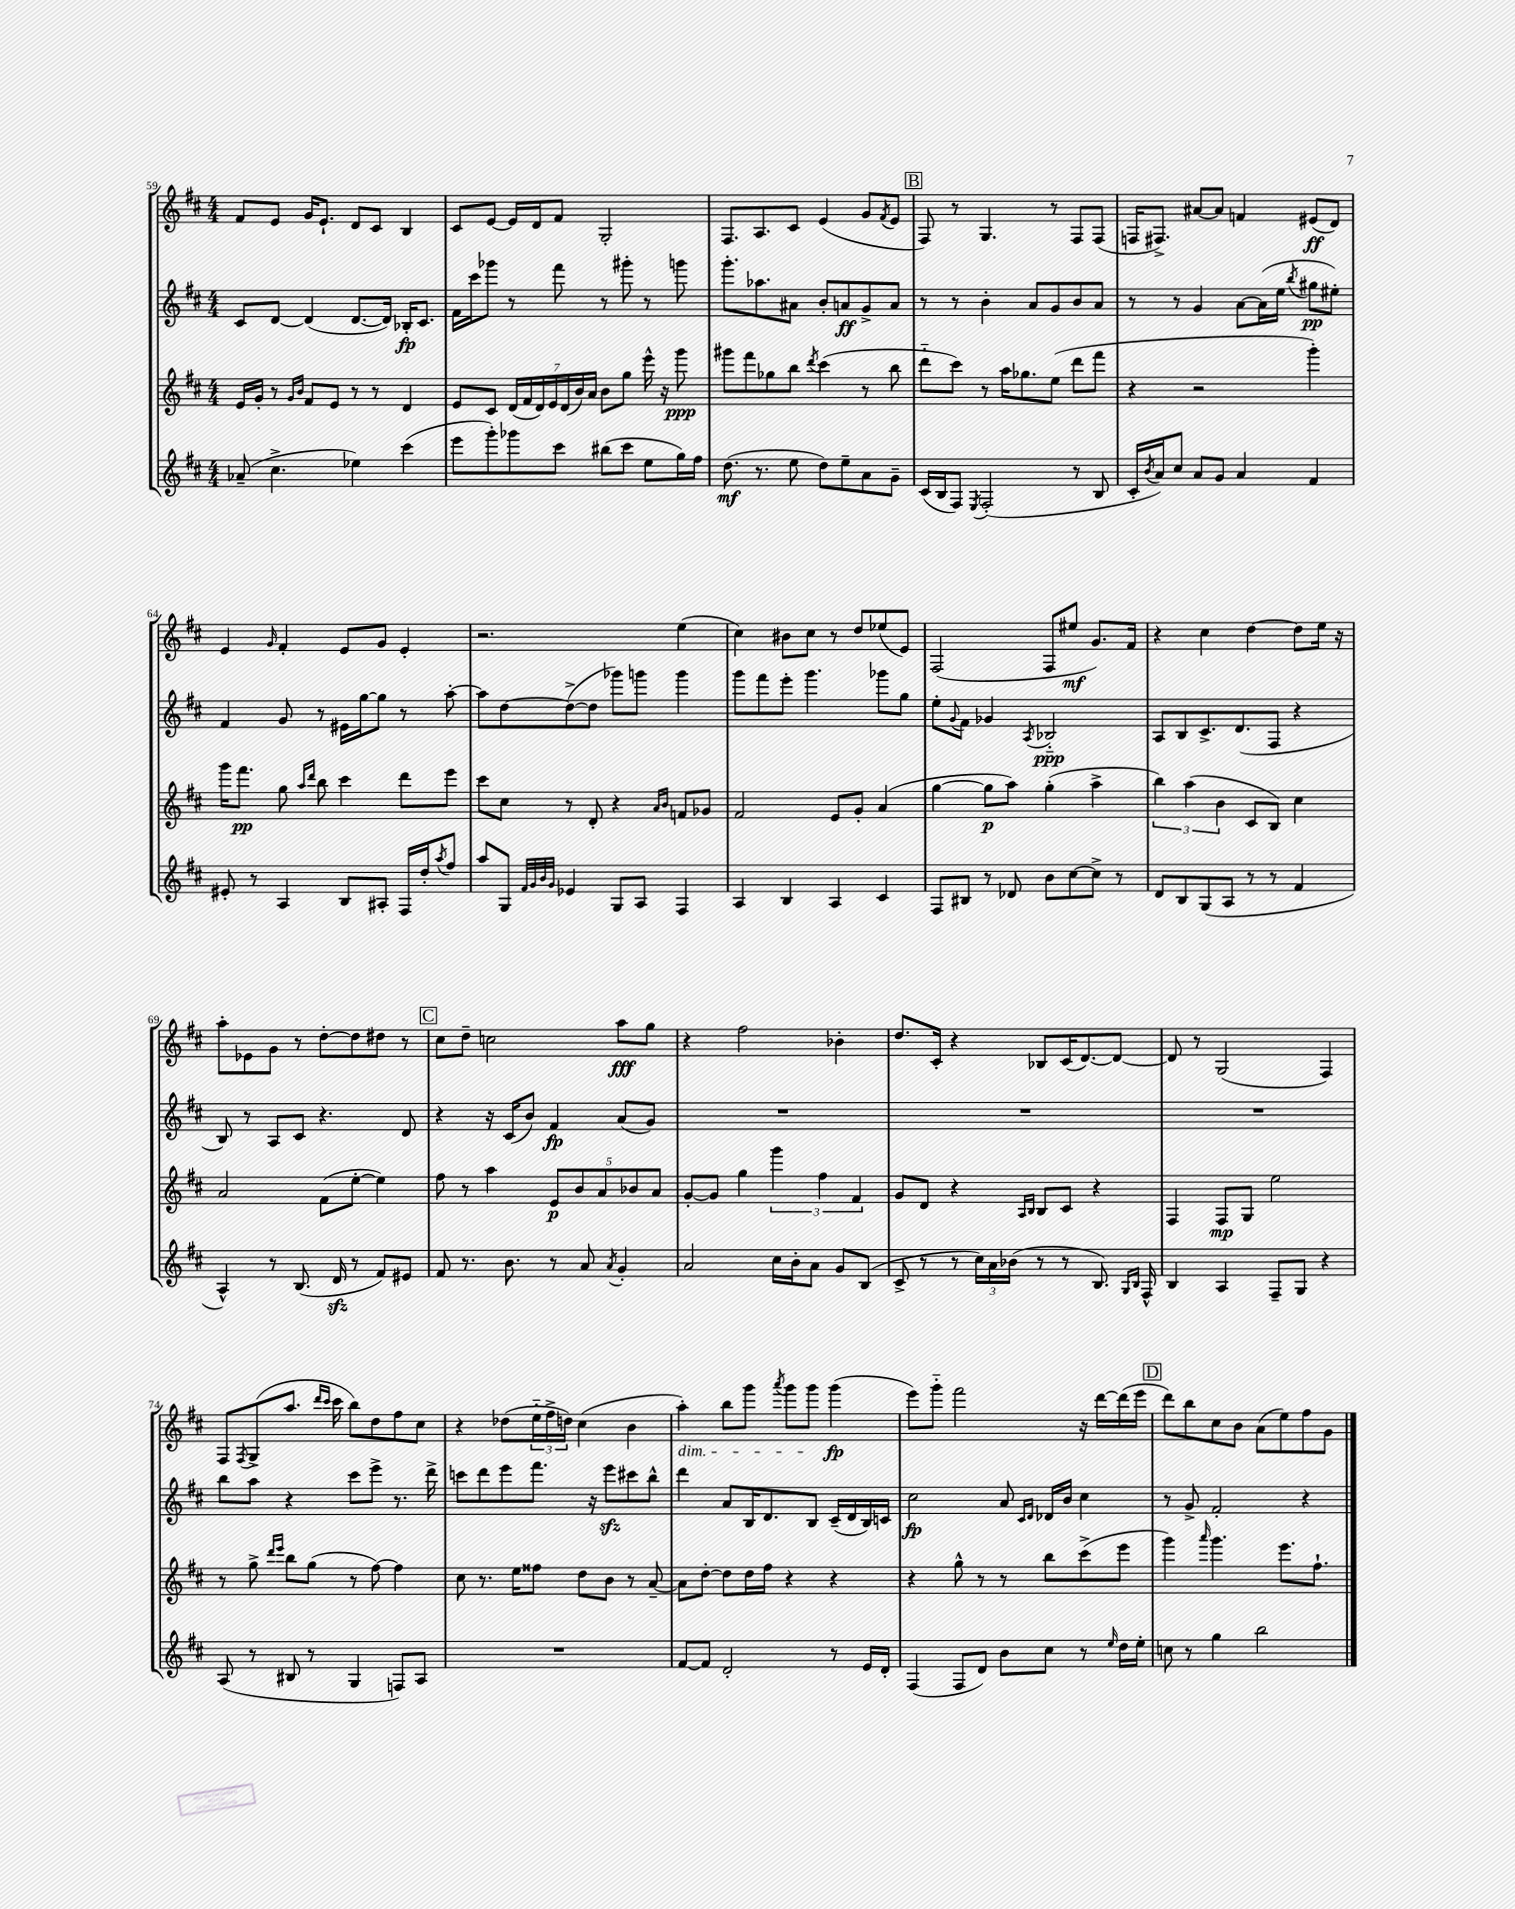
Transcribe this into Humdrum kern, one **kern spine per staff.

**kern	**dynam	**kern	**dynam	**kern	**dynam	**kern	**dynam
*part4	*part4	*part3	*part3	*part2	*part2	*part1	*part1
*staff4	*staff4	*staff3	*staff3	*staff2	*staff2	*staff1	*staff1
*clefG2	*	*clefG2	*	*clefG2	*	*clefG2	*
*k[f#c#]	*	*k[f#c#]	*	*k[f#c#]	*	*k[f#c#]	*
*M4/4	*	*M4/4	*	*M4/4	*	*M4/4	*
=59	=59	=59	=59	=59	=59	=59	=59
(8a-X~/	.	16e/LL	.	8c#/L	.	8f#/L	.
.	.	16g'/JJ	.	.	.	.	.
4.cc#^\	.	8r	.	[8d/J	.	8e/J	.
.	.	16qqg/LL	.	.	.	.	.
.	.	16qqb/JJ	.	.	.	.	.
.	.	8f#/L	.	(4d/]	.	16g/KL	.
.	.	.	.	.	.	8.e`/J	.
.	.	8e/J	.	.	.	.	.
4ee-X\)	.	8r	.	[8.d/L	.	8d/L	.
.	.	8r	.	.	.	8c#/J	.
.	.	.	.	16d/Jk])	.	.	.
(4ccc#\	.	4d/	.	16B-X'/KL	fp	4B/	.
.	.	.	.	8.c#/J	.	.	.
=60	=60	=60	=60	=60	=60	=60	=60
8eee\L	.	8e/L	.	16f#\LL	.	8c#/L	.
.	.	.	.	16ccc#\J	.	.	.
8ggg'\)	.	8c#/J	.	8ggg-X\J	.	[8e/J	.
8ggg-X\	.	(28d/LL	.	8r	.	16e/LL]	.
.	.	28f#/	.	.	.	.	.
.	.	.	.	.	.	16d/J	.
.	.	28d/)	.	.	.	.	.
.	.	28e/	.	.	.	.	.
8ccc#\J	.	.	.	8fff#\	.	8f#/J	.
.	.	(28d/	.	.	.	.	.
.	.	28b/)	.	.	.	.	.
.	.	28a/JJ	.	.	.	.	.
(8bb#X\L	.	8b\L	.	8r	.	2G'/	.
8ccc#\J	.	8gg\J	.	8ggg#X'\	.	.	.
8ee\L	.	16eee^^\	.	8r	.	.	.
.	.	16r	.	.	.	.	.
16gg\L)	.	8ggg\	ppp	8gggn\	.	.	.
16ff#\JJ	.	.	.	.	.	.	.
=61	=61	=61	=61	=61	=61	=61	=61
(8.dd\	mf	8ggg#X\L	.	8.ggg'\L	.	8.F#/L	.
.	.	8fff#\	.	.	.	.	.
8.r	.	.	.	8.aa-X\	.	8.A/	.
.	.	8gg-X\	.	.	.	.	.
8ee\	.	8bb\J	.	8a#X\J	.	8c#/J	.
.	.	8qddd/	.	.	.	.	.
8dd\L)	.	(4ccc#\	.	8b'/L	.	(4e/	.
8ee~\	.	.	.	8an/	ff	.	.
8a\	.	8r	.	8g^/	.	8g/L	.
.	.	.	.	.	.	8qf#/	.
8g~\J	.	8bb\	.	8a/J	.	8e/J	.
!!LO:REH:place=s1:t=B
=62	=62	=62	=62	=62	=62	=62	=62
(16c#/LL	.	8ddd\L	.	8r	.	8F#/)	.
16B/J	.	.	.	.	.	.	.
8F#/J)	.	8ccc#\J)	.	8r	.	8r	.
8qE/	.	.	.	.	.	.	.
(2F#'/	.	8r	.	4b'\	.	4.G/	.
.	.	16aa\KL	.	.	.	.	.
.	.	8.gg-X\	.	.	.	.	.
.	.	.	.	8a/L	.	.	.
.	.	(8ee\J	.	8g/	.	8r	.
8r	.	8ddd\L	.	8b/	.	8F#/L	.
8B/	.	8fff#\J	.	8a/J	.	(8F#/J	.
=63	=63	=63	=63	=63	=63	=63	=63
16c#'/LL	.	4r	.	8r	.	16Fn/KL	.
8qb/	.	.	.	.	.	.	.
16a/J)	.	.	.	.	.	8.F#X^/J)	.
8cc#/J	.	.	.	8r	.	.	.
8a/L	.	2r	.	4g/	.	[8a#X/L	.
8g/J	.	.	.	.	.	8a#/J]	.
4a/	.	.	.	[8a\L	.	4fn/	.
.	.	.	.	(16a\L]	.	.	.
.	.	.	.	16ee\JJ	.	.	.
.	.	.	.	8qbb/	.	.	.
4f#/	.	4ggg'\)	.	8gg#X\L	pp	(8e#X/L	ff
.	.	.	.	8ee#X'\J)	.	8d/J)	.
!!LO:LB:g=z
=64	=64	=64	=64	=64	=64	=64	=64
8e#X'/	.	16ggg\KL	.	4f#/	.	4e/	.
.	.	8.fff#\J	pp	.	.	.	.
8r	.	.	.	.	.	.	.
.	.	.	.	.	.	16qqg/	.
4A/	.	8gg\	.	8g/	.	4f#'/	.
.	.	16qqaa/LL	.	.	.	.	.
.	.	16qqddd/JJ	.	.	.	.	.
.	.	8bb\	.	8r	.	.	.
8B/L	.	4ccc#\	.	16e#X\LL	.	8e/L	.
.	.	.	.	[16gg\J	.	.	.
8A#X'/J	.	.	.	8gg\J]	.	8g/J	.
16F#/LL	.	8ddd\L	.	8r	.	4e'/	.
16dd'/J	.	.	.	.	.	.	.
8qaa/	.	.	.	.	.	.	.
8ff#/J	.	8eee\J	.	[8aa'\	.	.	.
=65	=65	=65	=65	=65	=65	=65	=65
8aa/L	.	8ccc#\L	.	8aa\L]	.	2.r	.
8G/J	.	8cc#\J	.	[8dd\	.	.	.
32qqf#/LLL	.	.	.	.	.	.	.
32qqg/	.	.	.	.	.	.	.
32qqb/	.	.	.	.	.	.	.
32qqg/JJJ	.	.	.	.	.	.	.
4e-X/	.	8r	.	(8dd^\_	.	.	.
.	.	8d'/	.	8dd\J]	.	.	.
8G/L	.	4r	.	8ggg-X\L)	.	.	.
8A/J	.	.	.	8gggn\J	.	.	.
.	.	16qqa/LL	.	.	.	.	.
.	.	16qqb/JJ	.	.	.	.	.
4F#/	.	8fn/L	.	4ggg\	.	(4ee\	.
.	.	8g-X/J	.	.	.	.	.
=66	=66	=66	=66	=66	=66	=66	=66
4A/	.	2f#/	.	8ggg\L	.	4cc#\)	.
.	.	.	.	8fff#\	.	.	.
4B/	.	.	.	8eee'\J	.	8b#X\L	.
.	.	.	.	4.ggg\	.	8cc#\J	.
4A/	.	8e/L	.	.	.	8r	.
.	.	8g'/J	.	.	.	8dd/L	.
4c#/	.	(4a/	.	8ggg-X\L	.	(8ee-X/	.
.	.	.	.	8gg\J	.	8e/J)	.
=67	=67	=67	=67	=67	=67	=67	=67
8F#/L	.	[4gg\	.	8ee'\L	.	(2F#/	.
.	.	.	.	8qqg/	.	.	.
8B#X/J	.	.	.	8f#\J	.	.	.
8r	.	8gg\L]	p	4g-X/	.	.	.
8d-X/	.	8aa\J)	.	.	.	.	.
.	.	.	.	8qA/	.	.	.
8b\L	.	(4gg'\	.	2B-X/	ppp	8F#/L	.
[8cc#\	.	.	.	.	.	8ee#X/J	mf
8cc#^\J]	.	4aa^\	.	.	.	8.g/L)	.
8r	.	.	.	.	.	.	.
.	.	.	.	.	.	16f#/Jk	.
=68	=68	=68	=68	=68	=68	=68	=68
8d/L	.	6bb\)	.	8A/L	.	4r	.
8B/	.	.	.	8B/	.	.	.
.	.	(6aa\	.	.	.	.	.
(8G/	.	.	.	8.c#^/	.	4cc#\	.
.	.	6b\	.	.	.	.	.
8A/J	.	.	.	.	.	.	.
.	.	.	.	(8.d/	.	.	.
8r	.	8c#/L	.	.	.	[4dd\	.
8r	.	8B/J)	.	8F#/J	.	.	.
4f#/	.	4cc#\	.	4r	.	8dd\L]	.
.	.	.	.	.	.	16ee\Jk	.
.	.	.	.	.	.	16r	.
!!LO:LB:g=z
=69	=69	=69	=69	=69	=69	=69	=69
4A^^/)	.	2a/	.	8B/)	.	8aa'\L	.
.	.	.	.	8r	.	8e-X\	.
8r	.	.	.	8A/L	.	8g\J	.
(8.B/	.	.	.	8c#/J	.	8r	.
.	.	(8f#\L	.	4.r	.	[8dd'\L	.
16dzz/	.	.	.	.	.	.	.
8r	.	[8ee'\J	.	.	.	8dd\]	.
8f#/L)	.	4ee\])	.	.	.	8dd#X\J	.
8e#X/J	.	.	.	8d/	.	8r	.
!!LO:REH:place=s1:t=C
=70	=70	=70	=70	=70	=70	=70	=70
8f#/	.	8ff#\	.	4r	.	8cc#\L	.
8.r	.	8r	.	.	.	8dd~\J	.
.	.	4aa\	.	16r	.	2ccn\	.
8.b\	.	.	.	(16c#/KL	.	.	.
.	.	.	.	8b/J)	.	.	.
8r	.	10e/L	p	4f#/	fp	.	.
.	.	10b/	.	.	.	.	.
8a/	.	.	.	.	.	.	.
.	.	10a/	.	.	.	.	.
8qa/	.	.	.	.	.	.	.
4g'/	.	.	.	(8a/L	.	8aa\L	fff
.	.	10b-X/	.	.	.	.	.
.	.	.	.	8g/J)	.	8gg\J	.
.	.	10a/J	.	.	.	.	.
=71	=71	=71	=71	=71	=71	=71	=71
2a/	.	[8g'/L	.	1r	.	4r	.
.	.	8g/J]	.	.	.	.	.
.	.	4gg\	.	.	.	2ff#\	.
16cc#\LL	.	6ggg\	.	.	.	.	.
16b'\J	.	.	.	.	.	.	.
8a\J	.	.	.	.	.	.	.
.	.	6ff#\	.	.	.	.	.
8g/L	.	.	.	.	.	4b-X'\	.
.	.	6f#/	.	.	.	.	.
(8B/J	.	.	.	.	.	.	.
=72	=72	=72	=72	=72	=72	=72	=72
8c#^/	.	8g/L	.	1r	.	8.dd/L	.
8r	.	8d/J	.	.	.	.	.
.	.	.	.	.	.	16c#'/Jk	.
8r	.	4r	.	.	.	4r	.
24cc#\LL)	.	.	.	.	.	.	.
24a\	.	.	.	.	.	.	.
(24b-X\JJ	.	.	.	.	.	.	.
.	.	16qqA/LL	.	.	.	.	.
.	.	16qqB/JJ	.	.	.	.	.
8r	.	8B/L	.	.	.	8B-X/L	.
8r	.	8c#/J	.	.	.	(16c#/K	.
.	.	.	.	.	.	[8.d/)	.
8.B/)	.	4r	.	.	.	.	.
.	.	.	.	.	.	8d/J_	.
16qqG/LL	.	.	.	.	.	.	.
16qqB/JJ	.	.	.	.	.	.	.
16F#^^/	.	.	.	.	.	.	.
=73	=73	=73	=73	=73	=73	=73	=73
4B/	.	4F#/	.	1r	.	8d/]	.
.	.	.	.	.	.	8r	.
4A/	.	8F#/L	mp	.	.	(2G/	.
.	.	8G/J	.	.	.	.	.
8F#~/L	.	2ee\	.	.	.	.	.
8G/J	.	.	.	.	.	.	.
4r	.	.	.	.	.	4F#/)	.
!!LO:LB:g=z
=74	=74	=74	=74	=74	=74	=74	=74
(8A/	.	8r	.	8bb\L	.	8F#/L	.
.	.	.	.	.	.	8qF#/	.
8r	.	8gg^\	.	8aa\J	.	(8G^/	.
.	.	16qqddd/LL	.	.	.	.	.
.	.	16qqeee/JJ	.	.	.	.	.
8B#X/	.	8bb\L	.	4r	.	8.aa/J	.
8r	.	(8gg\J	.	.	.	.	.
.	.	.	.	.	.	16qqddd/LL	.
.	.	.	.	.	.	16qqccc#/JJ	.
.	.	.	.	.	.	16ccc#\	.
4G/	.	8r	.	8ccc#\L	.	8bb\L)	.
.	.	[8ff#\)	.	8eee^\J	.	8dd\	.
8Fn/L)	.	4ff#\]	.	8.r	.	8ff#\	.
8A/J	.	.	.	.	.	8cc#\J	.
.	.	.	.	16ddd^\	.	.	.
=75	=75	=75	=75	=75	=75	=75	=75
1r	.	8cc#\	.	8cccn\L	.	4r	.
.	.	8.r	.	8ddd\	.	.	.
.	.	.	.	8eee\	.	(8dd-X\L	.
.	.	16ee\KL	.	.	.	.	.
.	.	8ff##X\J	.	8.fff#\J	.	24ee\L	.
.	.	.	.	.	.	24ff#^\	.
.	.	.	.	.	.	24ddn\JJ)	.
.	.	8dd\L	.	.	.	(4cc#\	.
.	.	.	.	16r	.	.	.
.	.	8b\J	.	8eeezz\L	.	.	.
.	.	8r	.	8ccc#X\	.	4b\	.
.	.	[8a~/	.	8bb^^\J	.	.	.
=76	=76	=76	=76	=76	=76	=76	=76
!	!	!	!	!	!	!LO:TX:b:i:t=dim.	!
[8f#/L	.	8a\L]	.	4ddd\	.	4aa'\)	.
8f#/J]	.	[8dd'\J	.	.	.	.	.
2d'/	.	8dd\L]	.	8a/L	.	8bb\L	.
.	.	16dd\L	.	16B/K	.	8ggg\J	.
.	.	16ff#\JJ	.	8.d/	.	.	.
.	.	.	.	.	.	8qaaa/	.
.	.	4r	.	.	.	8ggg\L	.
.	.	.	.	8B/J	.	8ggg\J	.
8r	.	4r	.	(16c#~/LL	.	(4ggg\	fp
.	.	.	.	16d/	.	.	.
16e/LL	.	.	.	16B/)	.	.	.
16d'/JJ	.	.	.	16cn/JJ	.	.	.
=77	=77	=77	=77	=77	=77	=77	=77
(4F#/	.	4r	.	2cc#\	fp	8eee\L)	.
.	.	.	.	.	.	8ggg\J	.
8F#/L	.	8gg^^\	.	.	.	2fff#\	.
8d/J)	.	8r	.	.	.	.	.
8b\L	.	8r	.	8a/	.	.	.
.	.	.	.	16qqc#/LL	.	.	.
.	.	.	.	16qqd/JJ	.	.	.
8cc#\J	.	8bb\L	.	16d-X/LL	.	.	.
.	.	.	.	16b/JJ	.	.	.
8r	.	(8ccc#^\	.	4cc#\	.	16r	.
.	.	.	.	.	.	[16ddd\LL	.
16qqee/	.	.	.	.	.	.	.
16dd\LL	.	8eee\J	.	.	.	(16ddd\]	.
16ee'\JJ	.	.	.	.	.	16eee\JJ	.
!!LO:REH:place=s1:t=D
=78	=78	=78	=78	=78	=78	=78	=78
8ccn\	.	4ggg\)	.	8r	.	8ddd\L)	.
8r	.	.	.	8g^/	.	8bb\	.
.	.	16qqaaa/	.	.	.	.	.
4gg\	.	4.ggg\	.	2f#'/	.	8cc#\	.
.	.	.	.	.	.	8b\J	.
2bb\	.	.	.	.	.	(8a\L	.
.	.	8.eee\L	.	.	.	8ee\)	.
.	.	.	.	4r	.	8ff#\	.
.	.	8.ff#`\J	.	.	.	.	.
.	.	.	.	.	.	8g\J	.
==	==	==	==	==	==	==	==
*-	*-	*-	*-	*-	*-	*-	*-
